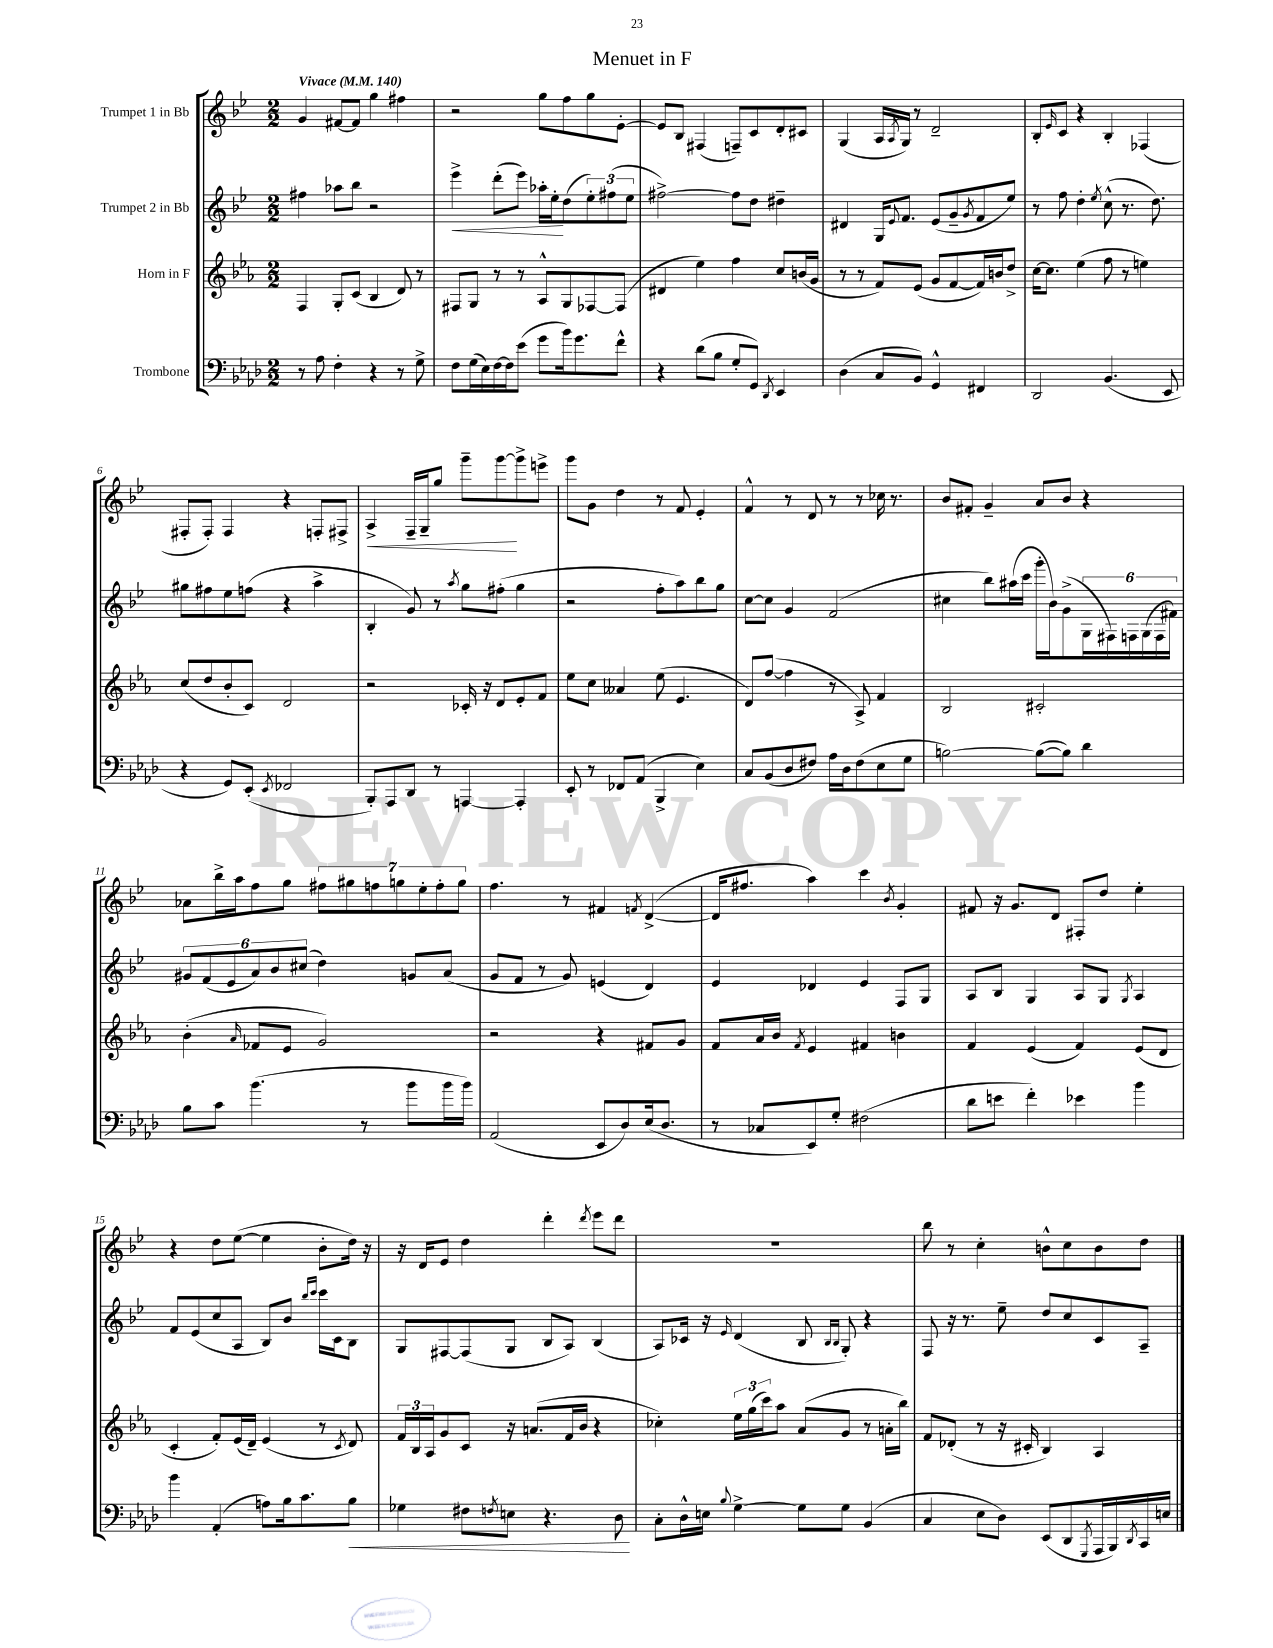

**kern	**kern	**kern	**kern
*staff4	*staff3	*staff2	*staff1
*clefF4	*clefG2	*clefG2	*clefG2
*k[b-e-a-d-]	*k[b-e-a-]	*k[b-e-]	*k[b-e-]
*M2/2	*M2/2	*M2/2	*M2/2
*MM140	*MM140	*MM140	*MM140
8r	4F	4ff#	4g
8A-	.	.	.
4F'	8G'	8aa-	[8f#
.	(8c	8bb-	8f#]
4r	4B-	2r	4gg
8r	8d)	.	4ff#
8G^	8r	.	.
=	=	=	=
8F	8F#	4eee-^	2r
(16G	8G	.	.
16E-)	.	.	.
[16F	8r	(8ddd'	.
16F]	.	.	.
(8e-	8r	8eee-)	.
8g	8A-^^	16aa-'	8gg
.	.	16ee-'	.
16b-)	8G	(8dd	8ff
8.g	.	.	.
.	[8F-	12ee-')	8gg
.	.	(12ff#	.
8f^^	(8F-]	.	[8e-'
.	.	12ee-	.
=	=	=	=
4r	4d#	[2ff#^)	8e-]
.	.	.	8B-
(8d-	4ee-)	.	(4F#
8B-	.	.	.
8G'	4ff	8ff#]	8F~)
8GG)	.	8dd	8c
8qDD-	.	.	.
4EE-	8cc	4dd#~	8d'
.	(16b	.	8c#
.	16g	.	.
=	=	=	=
(4D-	8r	4d#	(4G
.	8r	.	.
8C	8f)	16G	16A
.	.	8qqe-	8qA
.	.	8.f	16G)
8BB-)	(8e-	.	8r
4GG^^	8g	(8e-	2d~
.	[8f	8g~	.
.	.	8qg	.
4FF#	16f])	8f	.
.	16b	.	.
.	8dd^	8ee-)	.
=	=	=	=
2DD-	[16cc	8r	8B-'
.	8.cc]	.	.
.	.	.	16qqe-
.	.	8ff	8c
.	(4ee-	4dd'	4r
.	.	8qee-	.
(4.BB-	8ff	(8cc^^	4B-'
.	8r	8.r	.
.	4ee)	.	(4F-
.	.	8.dd)	.
8EE-	.	.	.
=	=	=	=
4r	(8cc	8gg#	8F#'
.	8dd	8ff#	8F#')
8GG)	8b-'	8ee-	4F#
(8EE-'	8c)	(8ff	.
8qEE-	.	.	.
2FF-	2d	4r	4r
.	.	4aa^	8F'
.	.	.	8F#^
=	=	=	=
8BBB-')	2r	4B-'	4A^
8AAA-	.	.	.
8DD-	.	8g)	16F~
.	.	.	16G~
8r	.	8r	8gg
.	.	8qaa	.
[4AAA	16c-'	8gg	8ggg~
.	16r	.	.
.	8d	(8ff#'	[8ggg
4AAA']	8e-'	4gg	8ggg^]
.	8f	.	8eee^
=	=	=	=
8EE-'	8ee-	2r	8ggg
8r	8cc	.	8g
8FF-	4a--	.	4dd
(8AA-	.	.	.
4BBB-^	(8ee-	8ff'	8r
.	4.e-	8aa)	8f
4E-)	.	8bb-	4e-'
.	.	8gg	.
=	=	=	=
8C	8d)	[8cc	4f^^
(8BB-	([8ff	8cc]	.
8D-	4ff]	4g	8r
8F#)	.	.	8d
16A-	8r	(2f	8r
16D-	.	.	.
(8F#	8A-^)	.	8r
8E-	4f	.	16cc-
.	.	.	8.r
8G	.	.	.
=	=	=	=
[2B)	2B-	4cc#	8b-
.	.	.	8f#'
.	.	8bb-)	4g~
.	.	(16aa#	.
.	.	16ccc	.
(8B_	2c#'	16ggg'	8a
.	.	16b-)	.
8B])	.	(8g^	8b-
4d-	.	24G	4r
.	.	24F#)	.
.	.	24F	.
.	.	(24G	.
.	.	24F	.
.	.	24f#)	.
=	=	=	=
8B-	(4b-'	12g#	8a-
.	.	(12f	.
8c	.	.	16bb-^
.	.	12e-	.
.	.	.	16aa
.	16qqa-	.	.
(4.b-	8f-	12a)	8ff
.	.	12b-	.
.	8e-	.	8gg
.	.	(12cc#	.
.	2g)	4dd)	14ff#
.	.	.	14gg#
8r	.	.	.
.	.	.	14ff
.	.	.	14gg
8b-	.	8g	.
.	.	.	14ee-'
.	.	.	14ff'
16b-	.	(8a	.
.	.	.	14gg
16b-)	.	.	.
=	=	=	=
(2AA-	2r	8g	4.ff
.	.	8f	.
.	.	8r	.
.	.	8g)	8r
8EE-	4r	(4e	4f#
8D-)	.	.	.
.	.	.	8qf
(16E-	8f#	4d)	([4d^
8.D-	.	.	.
.	8g	.	.
=	=	=	=
8r	8f	4e-	16d]
.	.	.	8.ff#
8C-	16a-	.	.
.	16b-	.	.
.	8qf	.	.
8EE-)	4e-	4d-	4aa)
8G'	.	.	.
(2F#	4f#	4e-	4ccc
.	.	.	8qb-
.	4b	8F	4g'
.	.	8G	.
=	=	=	=
8d-	4f	8A	8f#
8e	.	8B-	16r
.	.	.	8.g
4f')	(4e-	4G	.
.	.	.	8d
4e-	4f)	8A	8F#'
.	.	8G	8dd
.	.	8qG	.
4b-	(8e-	4A	4ee-'
.	8d	.	.
=	=	=	=
4b-	4c'	8f	4r
.	.	(8e-	.
(4AA-'	8f')	8cc	8dd
.	(16e-	8A	([8ee-
.	16d~)	.	.
8A)	(4e-	8B-)	4ee-]
16B-	.	8b-	.
8.c	.	.	.
.	.	16qqbb-	.
.	.	16qqccc	.
.	8r	16ccc	8b-'
.	.	16c	.
.	8qc	.	.
8B-	8d)	8B-	16dd)
.	.	.	16r
=	=	=	=
4G-	24f	8G	16r
.	24B-	.	.
.	.	.	16d
.	24A-	.	.
.	8g	[8F#	8e-
8F#	8c	(8F#]	4dd
8qF	.	.	.
8E	16r	8G	.
.	(8.a	.	.
4.r	.	8B-	4ddd'
.	16f	8A)	.
.	16b-	.	.
.	.	.	8qddd
.	4r	(4B-	8eee-
8D-	.	.	8ddd
=	=	=	=
8C'	4cc-')	8A)	1r
16D-^^	.	16c-	.
16E	.	16r	.
8qqB-	.	16qqe-	.
[4G^	24ee-	(4d	.
.	(24gg	.	.
.	24ccc)	.	.
.	8aa-	.	.
8G]	(8a-	8B-	.
.	.	16qqB-	.
.	.	16qqB-	.
8G	8g	8G')	.
(4BB-	8r	4r	.
.	16a'	.	.
.	16bb-)	.	.
=	=	=	=
4C	8f	8F	8bb-
.	(8d-'	16r	8r
.	.	8.r	.
8E-	8r	.	4cc'
8D-)	16r	8ee-~	.
.	16c#'	.	.
(8EE-	4B-)	8dd	8b^^
8DD-	.	8cc	8cc
8qGGG	.	.	.
16AAA-	4A-	8c	8b
16BBB-)	.	.	.
8qDD-	.	.	.
16CC	.	8A~	8dd
16E	.	.	.
==	==	==	==
*-	*-	*-	*-
